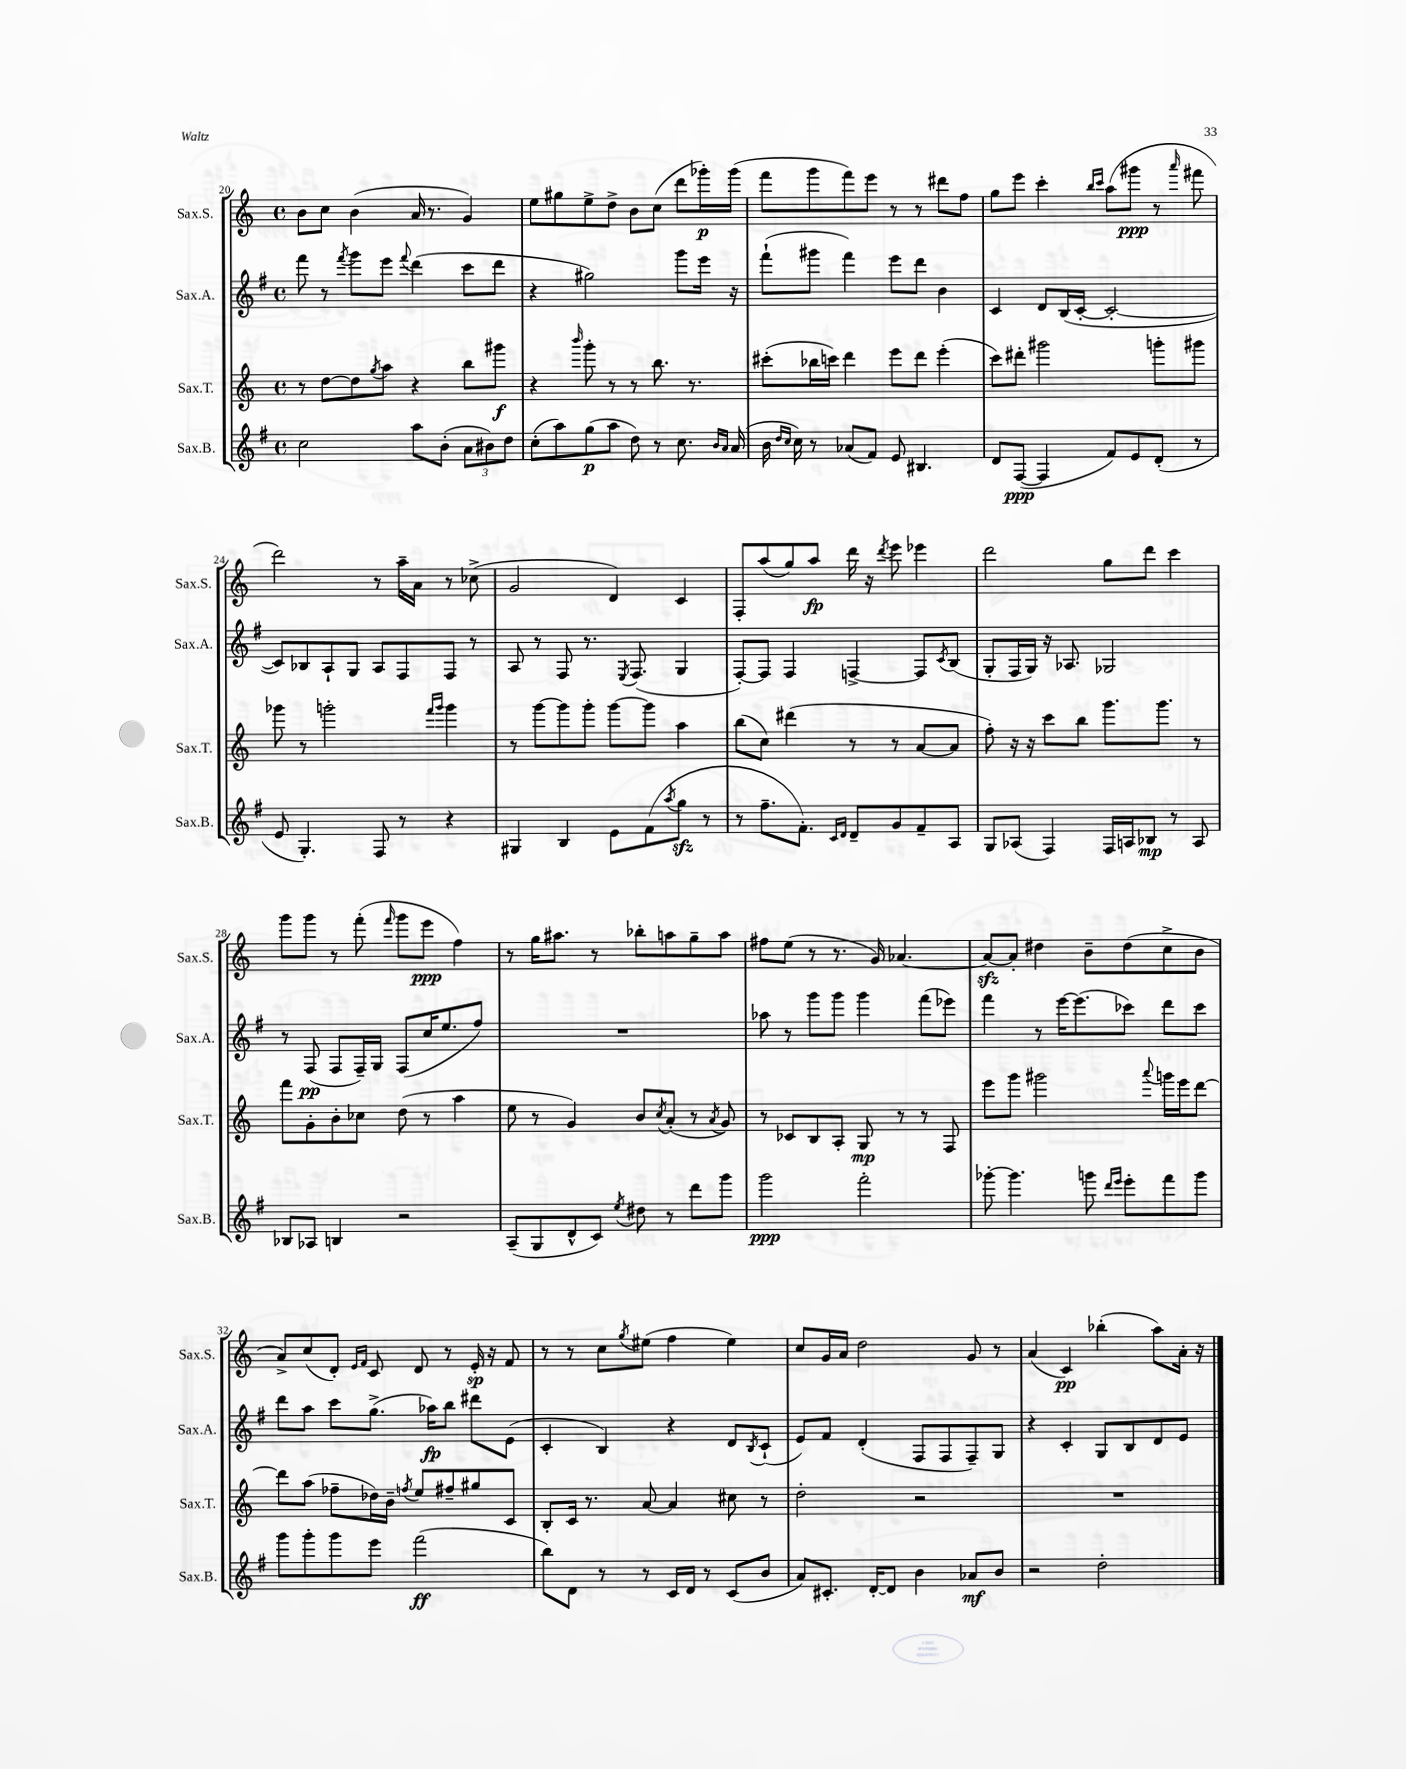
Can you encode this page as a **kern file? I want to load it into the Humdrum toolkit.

**kern	**dynam	**kern	**dynam	**kern	**dynam	**kern	**dynam
*part4	*part4	*part3	*part3	*part2	*part2	*part1	*part1
*staff4	*staff4	*staff3	*staff3	*staff2	*staff2	*staff1	*staff1
*I"Sax.B.	*	*I"Sax.T.	*	*I"Sax.A.	*	*I"Sax.S.	*
*I'Sax.B.	*	*I'Sax.T.	*	*I'Sax.A.	*	*I'Sax.S.	*
*clefG2	*	*clefG2	*	*clefG2	*	*clefG2	*
*k[f#]	*	*k[]	*	*k[f#]	*	*k[]	*
*M4/4	*	*M4/4	*	*M4/4	*	*M4/4	*
*met(c)	*	*met(c)	*	*met(c)	*	*met(c)	*
=20	=20	=20	=20	=20	=20	=20	=20
2cc\	.	8r	.	8fff#\	.	8b\L	.
.	.	[8dd\L	.	8r	.	8cc\J	.
.	.	.	.	8qfff#/	.	.	.
.	.	8dd\]	.	8ggg\L	.	(4b\	.
.	.	8qgg/	.	.	.	.	.
.	.	8aa\J	.	8eee\J	.	.	.
.	.	.	.	8qqfff#/	.	.	.
8aa\L	.	4r	.	(4ddd\	.	16a/	.
.	.	.	.	.	.	8.r	.
(8b'\J	.	.	.	.	.	.	.
12a\L	.	8bb\L	.	8ccc\L	.	4g/)	.
12b#X\)	.	.	.	.	.	.	.
.	.	8ggg#X\J	f	8ddd\J	.	.	.
12dd\J	.	.	.	.	.	.	.
=21	=21	=21	=21	=21	=21	=21	=21
(8cc'\L	.	4r	.	4r	.	8ee\L	.
8aa\)	.	.	.	.	.	8gg#X\	.
.	.	16qqbbb/	.	.	.	.	.
(8gg\	p	8ggg'\	.	2gg#X\)	.	8ee^\	.
8aa\J	.	8r	.	.	.	8dd^\J	.
8dd\)	.	8r	.	.	.	8b\L	.
8r	.	8.bb\	.	.	.	(8cc\J	.
8.cc\	.	.	.	8ggg\L	.	8ddd\L	.
.	.	8.r	.	.	.	.	.
.	.	.	.	16eee\Jk	.	16ggg-X'\L)	p
16qqb/LL	.	.	.	.	.	.	.
16qqa/JJ	.	.	.	.	.	.	.
(16a/	.	.	.	16r	.	(16ggg-\JJ	.
=22	=22	=22	=22	=22	=22	=22	=22
16b\	.	(8ccc#X'\L	.	(8fff#`\L	.	8fff\L	.
16qqdd/LL	.	.	.	.	.	.	.
16qqcc/JJ	.	.	.	.	.	.	.
16cc\)	.	.	.	.	.	.	.
8r	.	16bb-X\L	.	8ggg#X\J	.	8ggg\	.
.	.	16cccn\JJ)	.	.	.	.	.
(8a-X/L	.	4ddd\	.	4fff#\)	.	8fff\)	.
8f#/J)	.	.	.	.	.	8eee\J	.
8e/	.	8eee\L	.	8eee\L	.	8r	.
4.B#X/	.	8ddd\J	.	8ddd\J	.	8r	.
.	.	(4eee'\	.	4b\	.	8ddd#X\L	.
.	.	.	.	.	.	8ff\J	.
=23	=23	=23	=23	=23	=23	=23	=23
8d/L	.	8ccc\L)	.	4c/	.	8gg\L	.
([8F#/J	ppp	8ddd#X'\J	.	.	.	8eee\J	.
4F#/]	.	2ggg#X\	.	8d/L	.	4ccc'\	.
.	.	.	.	(16B/L	.	.	.
.	.	.	.	[16c'/JJ	.	.	.
.	.	.	.	.	.	16qqbb/LL	.
.	.	.	.	.	.	16qqccc/JJ	.
8f#/L)	.	.	.	2c'/_	.	(8aa\L	.
8e/	.	.	.	.	.	8ggg#X\J	ppp
(8d'/J	.	8gggn'\L	.	.	.	8r	.
.	.	.	.	.	.	16qqaaa/	.
8r	.	8ggg#X\J	.	.	.	8fff#X\	.
!!LO:LB:g=z
=24	=24	=24	=24	=24	=24	=24	=24
8e/	.	8ggg-X\	.	8c/L])	.	2ddd\)	.
4.G'/)	.	8r	.	8B-X/	.	.	.
.	.	2gggn'\	.	8A`/	.	.	.
.	.	.	.	8G/J	.	.	.
8F#/	.	.	.	8A/L	.	8r	.
8r	.	.	.	8F#/	.	16aa~\LL	.
.	.	.	.	.	.	16a\JJ	.
.	.	16qqfff/LL	.	.	.	.	.
.	.	16qqggg/JJ	.	.	.	.	.
4r	.	4ggg\	.	8F#/J	.	8r	.
.	.	.	.	8r	.	(8cc-X^\	.
=25	=25	=25	=25	=25	=25	=25	=25
4G#X/	.	8r	.	8A/	.	2g/	.
.	.	[8ggg\L	.	8r	.	.	.
4B/	.	8ggg\]	.	8F#/	.	.	.
.	.	8ggg'\J	.	8.r	.	.	.
8e\L	.	[8ggg\L	.	.	.	4d/)	.
.	.	.	.	8qE/	.	.	.
.	.	.	.	(8.F#/	.	.	.
(8f#\	.	8ggg\J]	.	.	.	.	.
8qaa/	.	.	.	.	.	.	.
8ggzz\J	.	4aa\	.	4G/	.	4c/	.
8r	.	.	.	.	.	.	.
=26	=26	=26	=26	=26	=26	=26	=26
8r	.	(8bb\L	.	[8F#'/L)	.	8F'/L	.
8.ff#~\L	.	8cc\J)	.	8F#/J]	.	(8aa/	.
.	.	(4ddd#X\	.	4F#/	.	8gg/)	.
8.f#'\J)	.	.	.	.	.	.	.
.	.	.	.	.	.	8aa/J	fp
16qqc/LL	.	.	.	.	.	.	.
16qqd/JJ	.	.	.	.	.	.	.
8d~/L	.	8r	.	[4Fn^/	.	16ddd\	.
.	.	.	.	.	.	16r	.
.	.	.	.	.	.	8qddd/	.
8g/	.	8r	.	.	.	8eee\	.
8f#~/	.	[8a/L	.	8F/L]	.	4eee-X\	.
.	.	.	.	8qc/	.	.	.
8A/J	.	8a/J]	.	(8B/J	.	.	.
=27	=27	=27	=27	=27	=27	=27	=27
8G/L	.	8ff'\)	.	8G'/L	.	2ddd\	.
(8A-X/J	.	16r	.	16F#/L	.	.	.
.	.	16r	.	16G/JJ)	.	.	.
4F#/)	.	8ccc\L	.	16r	.	.	.
.	.	.	.	8.A-X/	.	.	.
.	.	8bb\J	.	.	.	.	.
16F#/LL	.	8.ggg\L	.	2G-X/	.	8gg\L	.
16An/J	.	.	.	.	.	.	.
8B-X/J	mp	.	.	.	.	8ddd\J	.
.	.	8.ggg\J	.	.	.	.	.
8r	.	.	.	.	.	4ccc\	.
8A/	.	8r	.	.	.	.	.
!!LO:LB:g=z
=28	=28	=28	=28	=28	=28	=28	=28
8B-X/L	.	8fff\L	.	8r	.	8ggg\L	.
8A-X/J	.	8g'\	.	(8F#/	pp	8ggg\J	.
4Bn/	.	8b'\	.	8F#/L	.	8r	.
.	.	8cc-X\J	.	16F#~/L)	.	(8fff'\	.
.	.	.	.	16G/JJ	.	.	.
.	.	.	.	.	.	16qqfff/	.
2r	.	(8dd\	.	(8F#/L	.	8ggg\L	.
.	.	8r	.	16cc/K	.	8eee\J	ppp
.	.	.	.	8.ee/	.	.	.
.	.	4aa\	.	.	.	4ff\)	.
.	.	.	.	8ff#/J)	.	.	.
=29	=29	=29	=29	=29	=29	=29	=29
(8A~/L	.	8ee\	.	1r	.	8r	.
8G/	.	8r	.	.	.	16gg\KL	.
.	.	.	.	.	.	8.aa#X\J	.
8d^^/	.	4g/)	.	.	.	.	.
8c/J)	.	.	.	.	.	8r	.
8qee/	.	.	.	.	.	.	.
8dd#X\	.	8b/L	.	.	.	8bb-X'\L	.
.	.	8qcc/	.	.	.	.	.
8r	.	(8a'/J	.	.	.	8aan\	.
8ddd\L	.	8r	.	.	.	8gg~\	.
.	.	8qa/	.	.	.	.	.
8ggg\J	.	8g/)	.	.	.	8aa\J	.
=30	=30	=30	=30	=30	=30	=30	=30
2ggg\	ppp	8r	.	8aa-X\	.	8ff#X\L	.
.	.	8c-X/L	.	8r	.	(8ee\J	.
.	.	8B/	.	8ggg\L	.	8r	.
.	.	8A'/J	.	8ggg\J	.	8.r	.
2fff#'\	.	8G/	mp	4ggg\	.	.	.
.	.	.	.	.	.	16g/)	.
.	.	8r	.	.	.	[4.a-X/	.
.	.	8r	.	(8fff#\L	.	.	.
.	.	8F/	.	8eee-X\J)	.	.	.
=31	=31	=31	=31	=31	=31	=31	=31
[8ggg-X'\	.	8eee\L	.	4fff#\	.	8a-zz/L_	.
4.ggg-\]	.	8ggg\J	.	.	.	8a-'/J]	.
.	.	2ggg#X\	.	8r	.	4dd#X\	.
.	.	.	.	[16eee\KL	.	.	.
.	.	.	.	(8.eee\]	.	.	.
8gggn\	.	.	.	.	.	8b~\L	.
16qqddd/LL	.	.	.	.	.	.	.
16qqeee/JJ	.	.	.	.	.	.	.
8eee'\L	.	.	.	8ccc-X\J)	.	(8dd#\	.
.	.	8qqaaa/	.	.	.	.	.
8fff#\	.	16gggn\LL	.	8ddd\L	.	8cc^\	.
.	.	16eee\J	.	.	.	.	.
8ggg\J	.	[8ddd\J	.	8ccc-\J	.	8b\J	.
!!LO:LB:g=z
=32	=32	=32	=32	=32	=32	=32	=32
8ggg\L	.	8ddd\L]	.	8ddd\L	.	8a^/L)	.
8ggg'\	.	(8aa\J	.	8aa\J	.	(8cc/	.
8ggg\	.	8ff-X~\L	.	8ccc\L	.	8d'/J)	.
.	.	.	.	.	.	16qqe/LL	.
.	.	.	.	.	.	16qqf/JJ	.
8eee\J	.	16dd-X\L)	.	(8.gg^\J	.	8c/	.
.	.	16b~\JJ	.	.	.	.	.
.	.	8qffn/	.	.	.	.	.
(2fff#\	ff	8ee/L	.	.	.	8d/	.
.	.	.	.	16aa-X\KL)	fp	.	.
.	.	8ff#X~/	.	8bb\J	.	8r	.
.	.	8gg#X/	.	8ddd#X\L	.	16e'/	sp
.	.	.	.	.	.	16r	.
.	.	8c/J	.	(8e\J	.	8f/	.
=33	=33	=33	=33	=33	=33	=33	=33
8bb\L)	.	8B'/L	.	4c'/	.	8r	.
8d\J	.	16c/Jk	.	.	.	8r	.
.	.	8.r	.	.	.	.	.
8r	.	.	.	4B/)	.	8cc\L	.
.	.	.	.	.	.	8qgg/	.
8r	.	[8a/	.	.	.	(8ee#X\J	.
16c/LL	.	4a/]	.	4r	.	4ff\	.
16d/JJ	.	.	.	.	.	.	.
8r	.	.	.	.	.	.	.
(8c/L	.	8cc#X\	.	8d/L	.	4ee#\)	.
.	.	.	.	8qB/	.	.	.
8b/J	.	8r	.	(8c`/J	.	.	.
=34	=34	=34	=34	=34	=34	=34	=34
8a/L)	.	2dd'\	.	8e/L)	.	8cc/L	.
8.c#X'/J	.	.	.	8f#/J	.	16g/L	.
.	.	.	.	.	.	16a/JJ	.
.	.	.	.	(4d'/	.	2dd\	.
[16d'/KL	.	.	.	.	.	.	.
8d/J]	.	.	.	.	.	.	.
4b\	.	2r	.	8F#/L	.	.	.
.	.	.	.	8F#/	.	.	.
8a-X/L	mf	.	.	8F#~/)	.	8g/	.
8b/J	.	.	.	8G/J	.	8r	.
=35	=35	=35	=35	=35	=35	=35	=35
2r	.	1r	.	4r	.	(4a/	.
.	.	.	.	4c'/	.	4c/)	pp
2dd'\	.	.	.	8G/L	.	(4bb-X'\	.
.	.	.	.	8B/	.	.	.
.	.	.	.	8d/	.	8aa\L)	.
.	.	.	.	8e/J	.	16a'\Jk	.
.	.	.	.	.	.	16r	.
==	==	==	==	==	==	==	==
*-	*-	*-	*-	*-	*-	*-	*-
